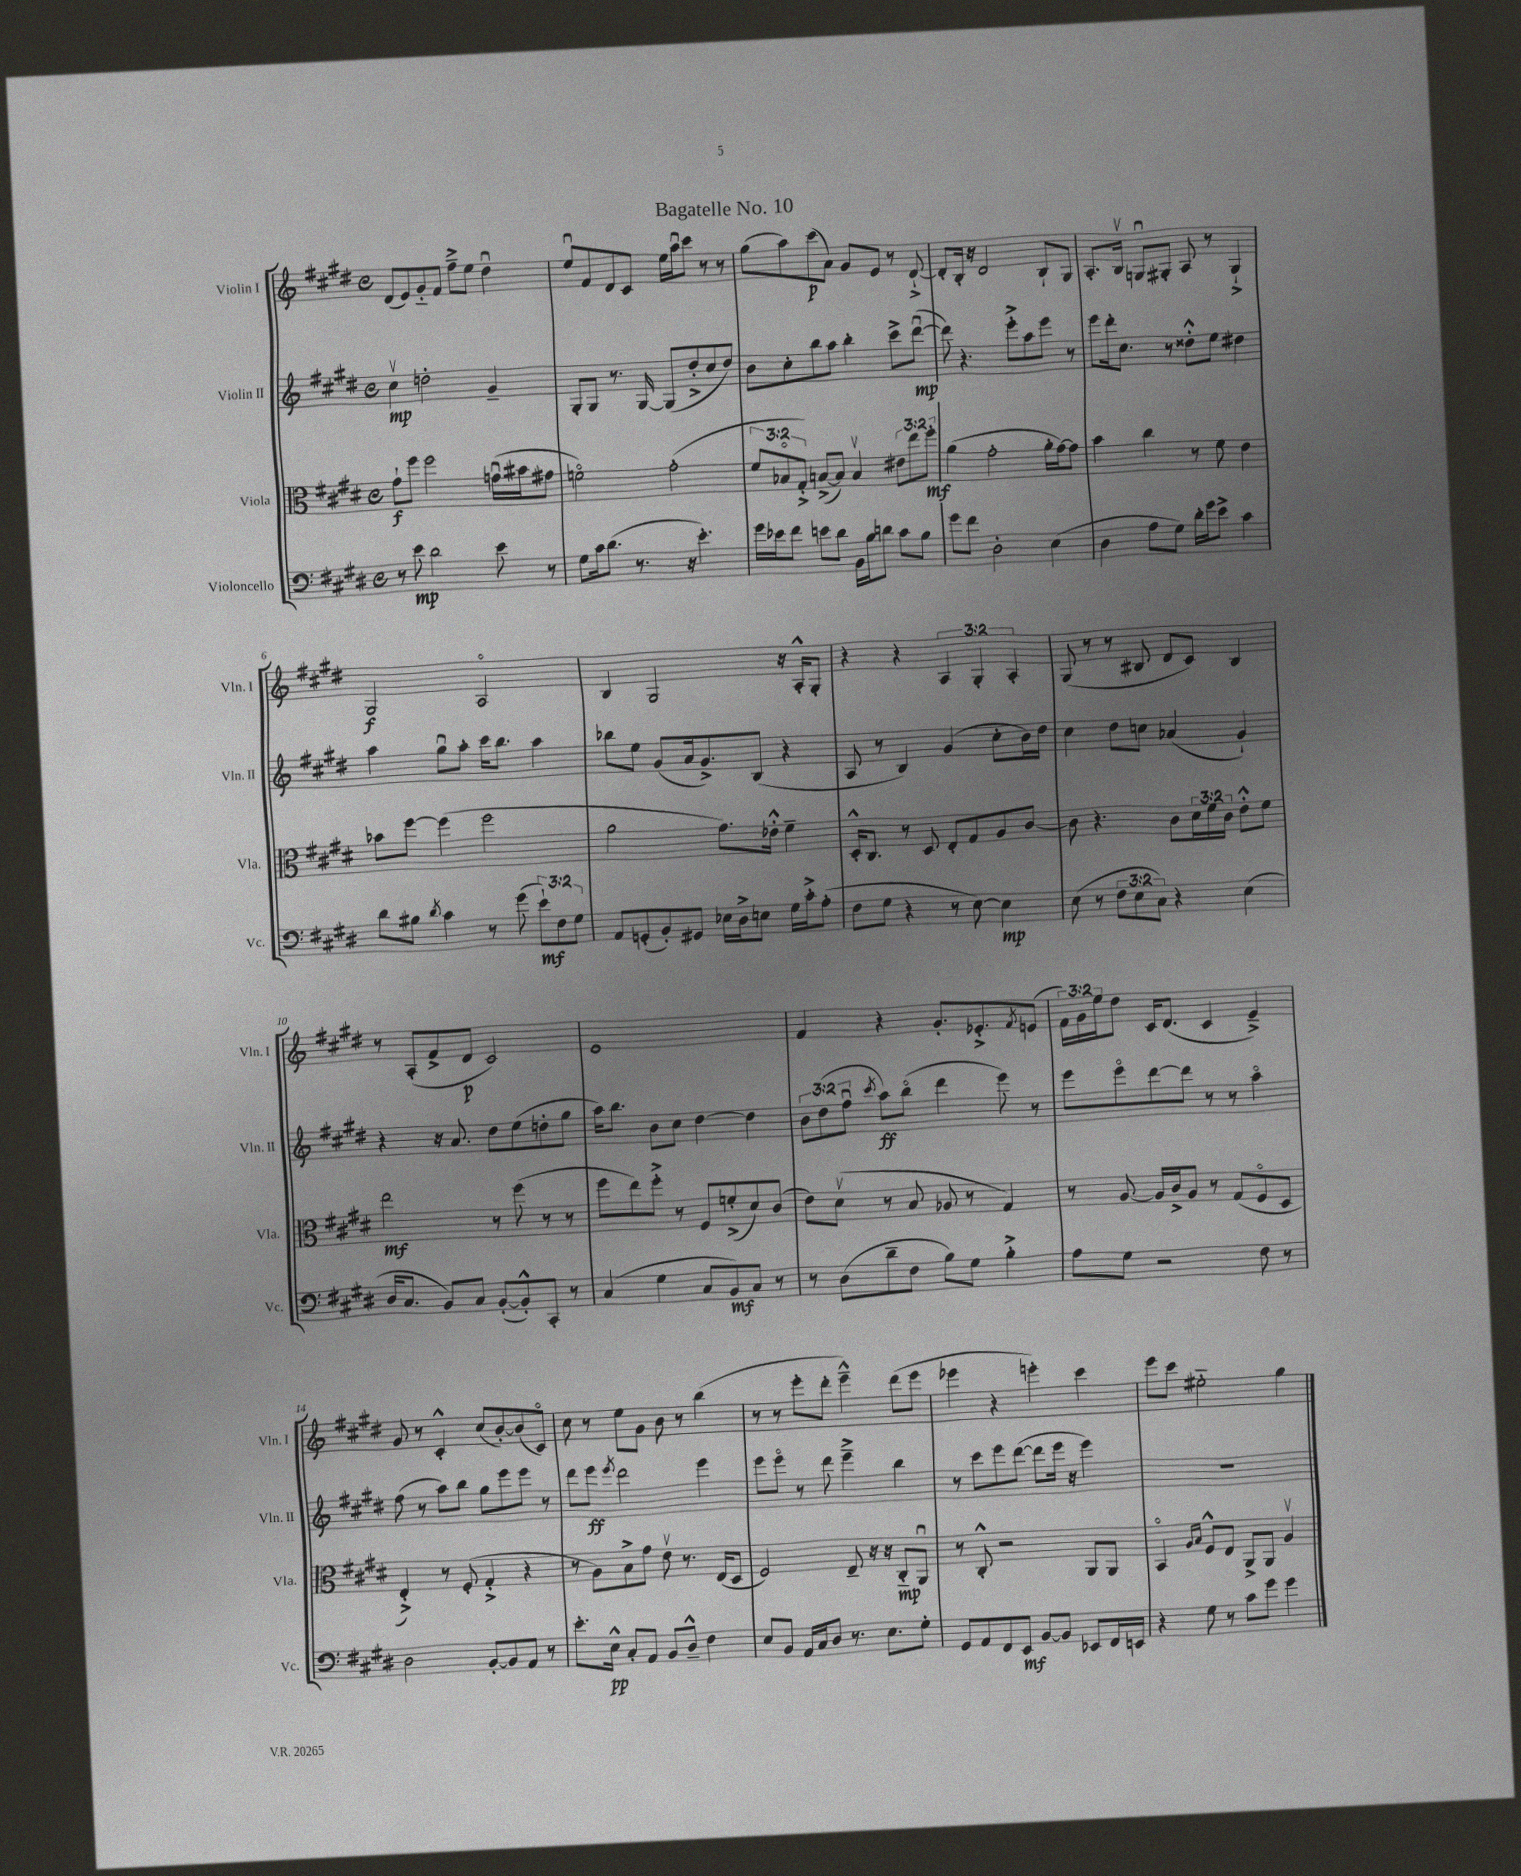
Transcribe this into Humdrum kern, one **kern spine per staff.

**kern	**kern	**kern	**kern
*staff4	*staff3	*staff2	*staff1
*clefF4	*clefC3	*clefG2	*clefG2
*k[f#c#g#d#]	*k[f#c#g#d#]	*k[f#c#g#d#]	*k[f#c#g#d#]
*M4/4	*M4/4	*M4/4	*M4/4
*met(c)	*met(c)	*met(c)	*met(c)
8r	8g#`	4cc#v	(8d#
8e	8ff#	.	8e)
2d#	2ff#	2dd'	8g#'~
.	.	.	8f#
.	.	.	8ff#~^
.	.	.	8ee
8e	(16gu	4g#~	4dd#u
.	16b#	.	.
8r	8g#	.	.
=	=	=	=
8G#	2fo)	8G#'	8eeu
16c#	.	8G#	8f#
(8.d#	.	.	.
.	.	8.r	8d#
8.r	.	.	8c#
.	.	[16G#	.
.	(2g#'	(8G#]	16ee
16r	.	.	16aau
4.e')	.	8dd#'^	8ccc#
.	.	8cc#	8r
.	.	8dd#)	8r
=	=	=	=
16g#	12f#	8b	(8gg#
16e-	.	.	.
.	12B-o	.	.
8f#	.	8cc#'	8aa)
.	12G#'^)	.	.
8e	([8B^	8bb	(8ccc#
8d#	8B])	8aa	8a)
16BB	4Bv	4bb'	8g#
16B	.	.	.
8d	.	.	8e
8c#	12e#	8ccc#^	8r
.	12ee	.	.
8B	.	([8ddd#u	[8d#`^
.	12ff#'	.	.
=	=	=	=
8g#	(4a	8ddd#])	8d#']
8f#	.	4.r	16B'
.	.	.	16r
2D#'	2g#'	.	2d#
.	.	8eee'^	.
.	.	8aa	.
(4E	16a'	8eee	8B`
.	[16g#)	.	.
.	8g#]	8r	8G#
=	=	=	=
4D#	4b	8eee	8.A'
.	.	16ddd#'	.
.	.	8.cc#	16Bv
8A	4cc#	.	8Gu
8G#)	.	8r	8G#'
16d#'	8r	8dd##'^^	8A
16g#	.	.	.
8e^	8f#	8ee	8r
4c#	4e	4dd#	4G#`^
=	=	=	=
8d#	8b-	4aa	2G#
8B#	[8ff#	.	.
8qd#	.	.	.
4c#	(4ff#]	8gg#u	.
.	.	8aa'	.
8r	2ff#	16ccc#	2Ao
.	.	8.bb	.
(8g#	.	.	.
12e`)	.	4aa	.
12F#	.	.	.
12G#	.	.	.
=	=	=	=
8AA	2a	8bb-	4B
(8GG'	.	8ee	.
8BB')	.	(8g#	2G#
8GG#	.	16a	.
.	.	8.g#^)	.
16E-	8.g#)	.	.
16D#^	.	.	.
8E	.	(8B	.
.	16e-'^^	.	.
16G#	4f#~	4r	16r
16c#'^	.	.	16A'^^
(8A'	.	.	8G#'
=	=	=	=
8F#	16D#'^^	8A	4r
.	8.C#	.	.
8G#	.	8r	.
4r	8r	4B)	4r
.	8D#	.	.
8r	8E'	(4g#	6A
[8E)	8G#	.	.
.	.	.	6G#'
4E]	8A	8cc#'	.
.	.	.	6A'
.	[8c#	16b)	.
.	.	16dd#	.
=	=	=	=
(8E	8c#]	4cc#	(8G#
8r	4.r	.	8r
12F#	.	8dd#	8r
12E	.	.	.
.	.	8cc	8B#
12C#)	.	.	.
4r	8c#	(4a-	8d#
.	24d#	.	8c#)
.	24f#	.	.
.	24c#	.	.
(4E	8e'^^	4g#`)	4B#
.	8f#	.	.
=	=	=	=
16D#	2ee	4r	8r
8.C#	.	.	.
.	.	.	(8A'
8BB)	.	16r	8f#^
.	.	8.a	.
8C#	.	.	8d#
([8BB'	8r	8dd#	2c#)
8BB'^^])	(8ff#	(8ee	.
8CC#'	8r	8dd'	.
8r	8r	8gg#	.
=	=	=	=
(4C#	8ff#	16aa)	1e
.	.	8.bb	.
.	8ee)	.	.
4G#	8ff#'^	8b	.
.	8r	8cc#	.
8C#	8F#	[4dd#	.
8BB)	(8f'^	.	.
8C#	8d#)	4dd#]	.
8r	(8c#	.	.
=	=	=	=
8r	8e)	12b	4f#
.	.	(12dd#	.
(8D#	(8d#v	.	.
.	.	12ff#u	.
.	.	8qccc#	.
8d#~	8r	8aa)	4r
8F#	8B	(8bbo	.
8B)	8A-	4ddd#	8.g#'
8G#	8r	.	.
.	.	.	8.e-'^
4B'^	4G#)	8eee)	.
.	.	.	8qf#
.	.	8r	(8e
=	=	=	=
8A	8r	8eee	24f#)
.	.	.	24g#
.	.	.	24ee
8G#	[8A	8eeeo	8dd#
2r	16A]	[8ddd#	16c#
.	16c#^	.	(8.d#
.	8A	8ddd#]	.
.	8r	8r	4c#
.	(8G#	8r	.
8F#	8F#o	4aao	4e~^)
8r	8D#	.	.
=	=	=	=
2D#	4E'^)	(8ff#	8g#
.	.	8r	8r
.	8r	8aa)	4c#'^^
.	(8F#'	8bb	.
[8BB'	4G#'^	8gg#	(8cc#
8BB]	.	8eee	[8b')
8AA	4r	8eee	(8b]
8r	.	8r	8c#o)
=	=	=	=
8.e'	8r	8ddd#	8cc#
.	8A)	8eee	8r
16E^^	.	.	.
.	.	8qeee	.
8C#'	8B^	2ddd#	8ee
8AA	8g#	.	8g#
8BB	8ev	.	8b
8D#~^^	8.r	.	8r
4F#	.	4eee	(4bb
.	(16E	.	.
.	8D#	.	.
=	=	=	=
8E	2F#)	8eee	8r
8BB	.	8eeeo	8r
16AA	.	8r	8eee'
16C#	.	.	.
8D#	.	8ddd#	8ddd#'
8.r	8E~	4eee~^	4eee~^^)
.	16r	.	.
8.E	16r	.	.
.	8C#'~	4bb	(8ddd#
8G#'	8AAu	.	8eee
=	=	=	=
8GG#	8r	8r	4eee-
8AA	8C#'^^	8ccc#	.
8FF#	2r	8eee	4r
8EE	.	([8ddd#	.
[8BB	.	8ddd#]	4eee')
8BB]	.	16eee	.
.	.	16r	.
8EE-	8AA	4eee)	4ccc#
16FF#	8AA	.	.
16EE	.	.	.
=	=	=	=
4r	4BBo	1r	8eee
.	.	.	8ccc#
.	16qqA	.	.
.	16qqB	.	.
8G#	8F#^^	.	2ee#'~
8r	8E	.	.
8c#	8AA^	.	.
8g#	8AA	.	.
4g#	4Av	.	4gg#
==	==	==	==
*-	*-	*-	*-
